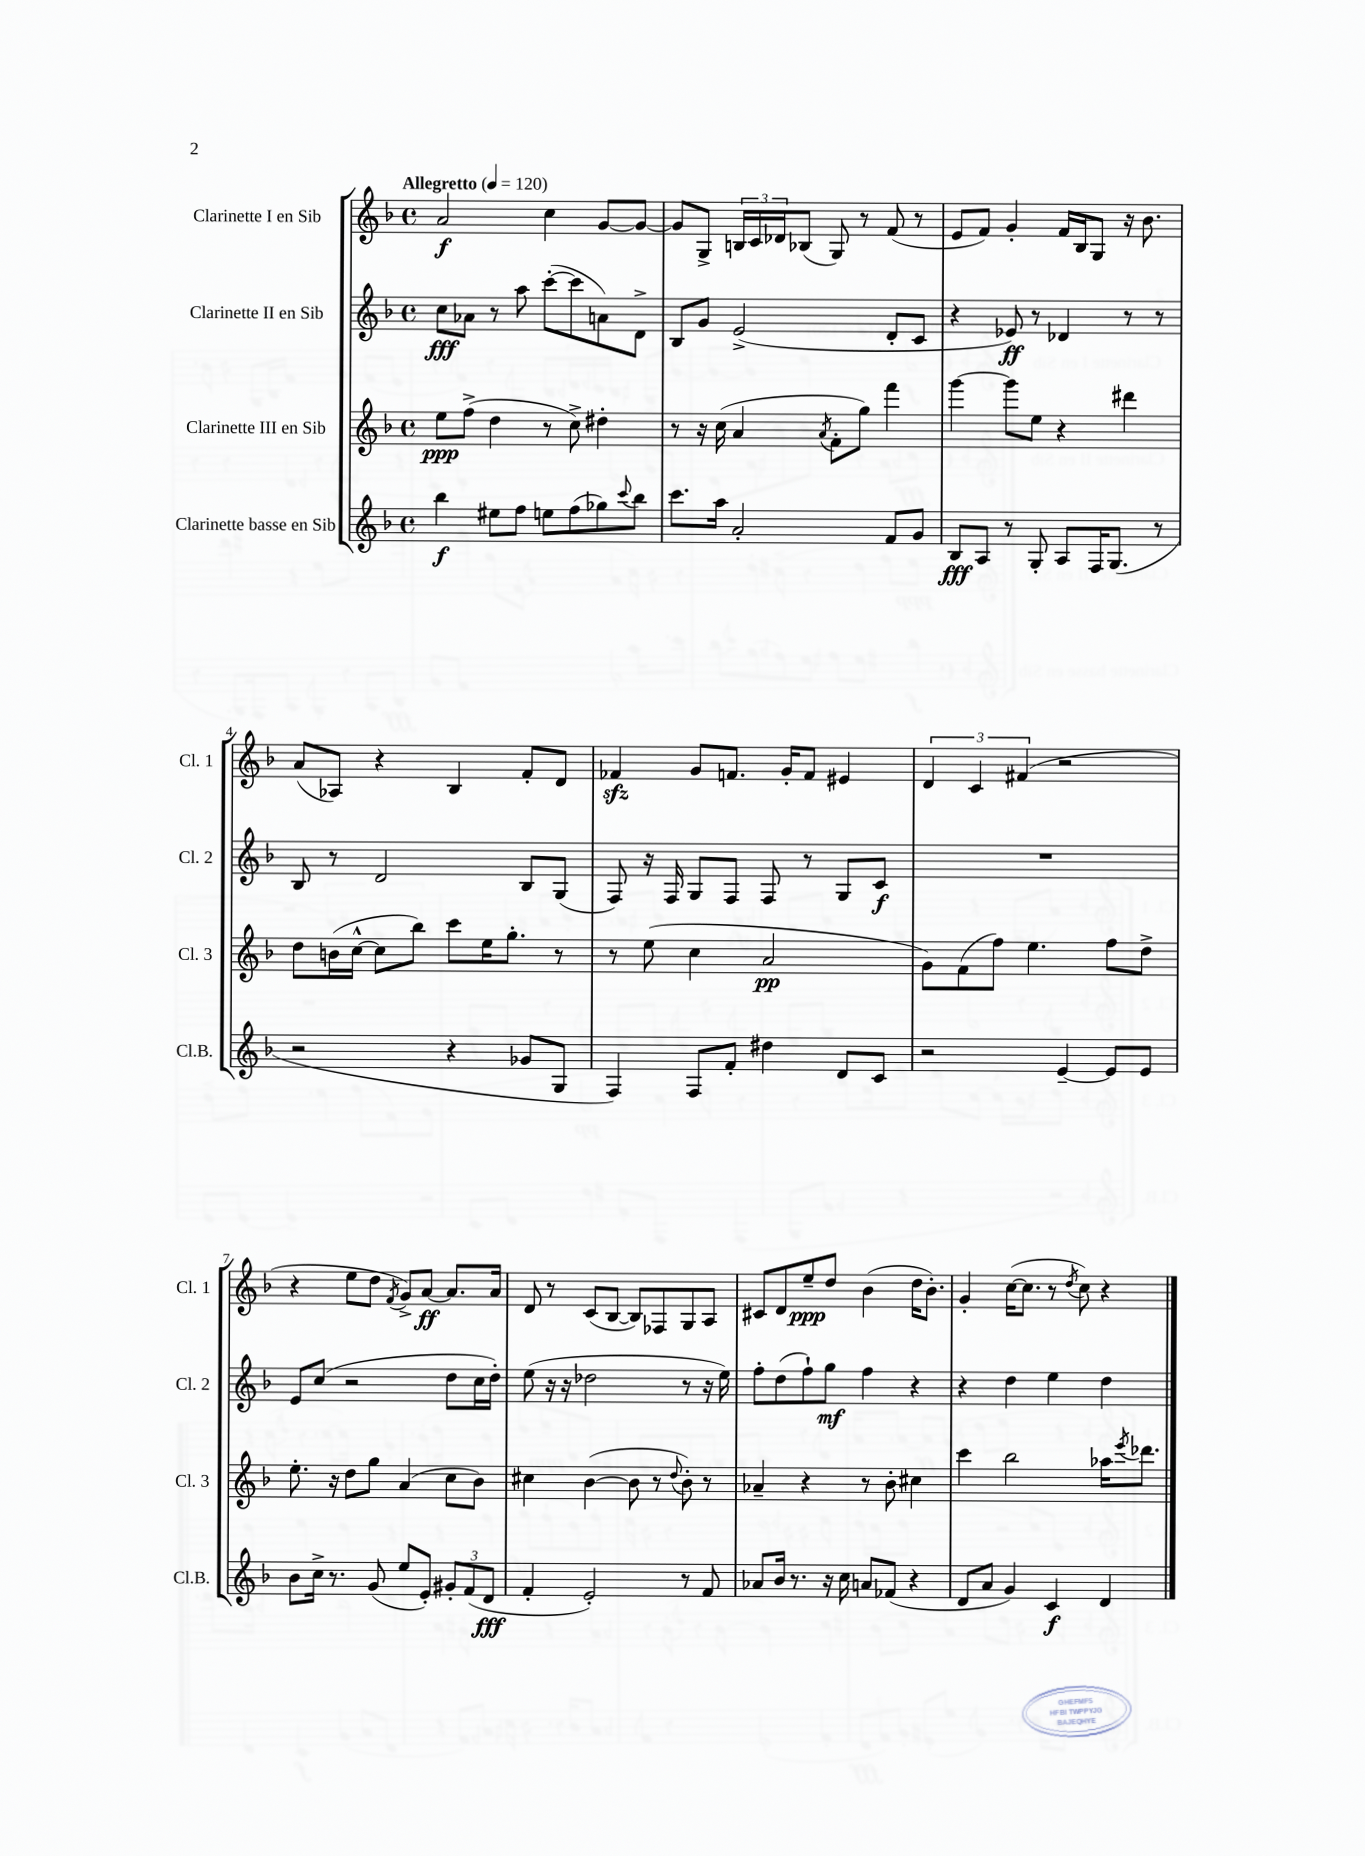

**kern	**dynam	**kern	**dynam	**kern	**dynam	**kern	**dynam
*part4	*part4	*part3	*part3	*part2	*part2	*part1	*part1
*staff4	*staff4	*staff3	*staff3	*staff2	*staff2	*staff1	*staff1
*I"Clarinette basse en Sib	*	*I"Clarinette III en Sib	*	*I"Clarinette II en Sib	*	*I"Clarinette I en Sib	*
*I'Cl.B.	*	*I'Cl. 3	*	*I'Cl. 2	*	*I'Cl. 1	*
*clefG2	*	*clefG2	*	*clefG2	*	*clefG2	*
*k[b-]	*	*k[b-]	*	*k[b-]	*	*k[b-]	*
*M4/4	*	*M4/4	*	*M4/4	*	*M4/4	*
*met(c)	*	*met(c)	*	*met(c)	*	*met(c)	*
*MM120	*	*MM120	*	*MM120	*	*MM120	*
=1	=1	=1	=1	=1	=1	=1	=1
!	!	!	!	!	!	!LO:TX:a:B:t=Allegretto	!
4bb-\	f	8ee\L	ppp	8cc\L	fff	2a/	f
.	.	(8ff^\J	.	8a-X\J	.	.	.
8ee#X\L	.	4dd\	.	8r	.	.	.
8ff\J	.	.	.	8aa\	.	.	.
8een\L	.	8r	.	([8ccc'\L	.	4cc\	.
(8ff\	.	8cc^\)	.	8ccc\]	.	.	.
8gg-X\)	.	4dd#X'\	.	8an\)	.	[8g/L	.
8qqccc/	.	.	.	.	.	.	.
8bb-\J	.	.	.	8d^\J	.	8g/J_	.
=2	=2	=2	=2	=2	=2	=2	=2
8.ccc\L	.	8r	.	8B-/L	.	8g/L]	.
.	.	16r	.	8g/J	.	8G^/J	.
16aa\Jk	.	(16cc\	.	.	.	.	.
2a'/	.	4a/	.	(2e^/	.	24Bn/LL	.
.	.	.	.	.	.	24c/	.
.	.	.	.	.	.	24d-X/J	.
.	.	.	.	.	.	(8B-X/J	.
.	.	8qa/	.	.	.	.	.
.	.	8f'\L	.	.	.	8G/)	.
.	.	8gg\J)	.	.	.	8r	.
8f/L	.	4fff\	.	8d'/L	.	(8f/	.
8g/J	.	.	.	8c/J	.	8r	.
=3	=3	=3	=3	=3	=3	=3	=3
8B-/L	fff	[4ggg\	.	4r	.	8e/L	.
8A/J	.	.	.	.	.	8f/J)	.
8r	.	8ggg\L]	.	8e-X/)	ff	4g'/	.
8G'/	.	8ee\J	.	8r	.	.	.
8A/L	.	4r	.	4d-X/	.	16f/LL	.
.	.	.	.	.	.	16B-/J	.
16F/K	.	.	.	.	.	8G/J	.
(8.G/J	.	.	.	.	.	.	.
.	.	4ddd#X\	.	8r	.	16r	.
.	.	.	.	.	.	8.b-\	.
8r	.	.	.	8r	.	.	.
!!LO:LB:g=z
=4	=4	=4	=4	=4	=4	=4	=4
2r	.	8dd\L	.	8B-/	.	(8a/L	.
.	.	(16bn\L	.	8r	.	8A-X/J)	.
.	.	[16cc^^\JJ	.	.	.	.	.
.	.	8cc\L]	.	2d/	.	4r	.
.	.	8bb-\J)	.	.	.	.	.
4r	.	8ccc\L	.	.	.	4B-/	.
.	.	16ee\K	.	.	.	.	.
.	.	8.gg'\J	.	.	.	.	.
8g-X/L	.	.	.	8B-/L	.	8f'/L	.
8G/J	.	8r	.	(8G/J	.	8d/J	.
=5	=5	=5	=5	=5	=5	=5	=5
4F/)	.	8r	.	8F/)	.	4f-Xzz/	.
.	.	(8ee\	.	16r	.	.	.
.	.	.	.	16F/	.	.	.
8F/L	.	4cc\	.	8G/L	.	8g/L	.
8f'/J	.	.	.	8F/J	.	8.fn/J	.
4dd#X\	.	2a/	pp	8F/	.	.	.
.	.	.	.	.	.	16g'/KL	.
.	.	.	.	8r	.	8f/J	.
8d/L	.	.	.	8G/L	.	4e#X/	.
8c/J	.	.	.	8c/J	f	.	.
=6	=6	=6	=6	=6	=6	=6	=6
2r	.	8g\L)	.	1r	.	6d/	.
.	.	(8f\	.	.	.	.	.
.	.	.	.	.	.	6c/	.
.	.	8ff\J)	.	.	.	.	.
.	.	.	.	.	.	(6f#X/	.
.	.	4.ee\	.	.	.	.	.
[4e~/	.	.	.	.	.	2r	.
8e/L]	.	8ff\L	.	.	.	.	.
8e/J	.	8dd^\J	.	.	.	.	.
!!LO:LB:g=z
=7	=7	=7	=7	=7	=7	=7	=7
8b-\L	.	8.ee'\	.	8e/L	.	4r	.
16cc^\Jk	.	.	.	(8cc/J	.	.	.
8.r	.	16r	.	.	.	.	.
.	.	8dd\L	.	2r	.	8ee\L	.
(8g/	.	8gg\J	.	.	.	8dd\J	.
.	.	.	.	.	.	8qf/	.
8ee/L	.	(4a/	.	.	.	8g^/L)	.
8e'/J)	.	.	.	.	.	[8a/J	ff
12g#X'/L	.	8cc\L	.	8dd\L	.	8.a/L]	.
(12f/	.	.	.	.	.	.	.
.	.	8b-\J)	.	16cc\L	.	.	.
12d/J	fff	.	.	.	.	.	.
.	.	.	.	16dd'\JJ)	.	16a/Jk	.
=8	=8	=8	=8	=8	=8	=8	=8
4f'/	.	4cc#X\	.	(8ee\	.	8d/	.
.	.	.	.	16r	.	8r	.
.	.	.	.	16r	.	.	.
2e'/)	.	([4b-\	.	2dd-X\	.	(8c/L	.
.	.	.	.	.	.	[8B-/J	.
.	.	8b-\]	.	.	.	8B-/L])	.
.	.	8r	.	.	.	8F-X/	.
.	.	8qqdd/	.	.	.	.	.
8r	.	8b-'\)	.	8r	.	8G/	.
8f/	.	8r	.	16r	.	8A/J	.
.	.	.	.	16ee\)	.	.	.
=9	=9	=9	=9	=9	=9	=9	=9
8a-X/L	.	4a-X~/	.	8ff'\L	.	8c#X/L	.
16b-/Jk	.	.	.	(8dd\	.	8d/	.
8.r	.	.	.	.	.	.	.
.	.	4r	.	8ff`\)	.	8ee~/	ppp
16r	.	.	.	8gg\J	mf	8dd/J	.
16cc\	.	.	.	.	.	.	.
8an/L	.	8r	.	4ff\	.	(4b-\	.
(8f-X/J	.	8b-'\	.	.	.	.	.
4r	.	4cc#X\	.	4r	.	16dd\KL	.
.	.	.	.	.	.	8.b-'\J)	.
=10	=10	=10	=10	=10	=10	=10	=10
8d/L	.	4ccc\	.	4r	.	4g'/	.
8a/J	.	.	.	.	.	.	.
4g/)	.	2bb-\	.	4dd\	.	([16cc\KL	.
.	.	.	.	.	.	8.cc\J]	.
4c/	f	.	.	4ee\	.	8r	.
.	.	.	.	.	.	8qdd/	.
.	.	.	.	.	.	8cc\)	.
4d/	.	16aa-X\KL	.	4dd\	.	4r	.
.	.	8qeee/	.	.	.	.	.
.	.	8.ddd-X\J	.	.	.	.	.
==	==	==	==	==	==	==	==
*-	*-	*-	*-	*-	*-	*-	*-
